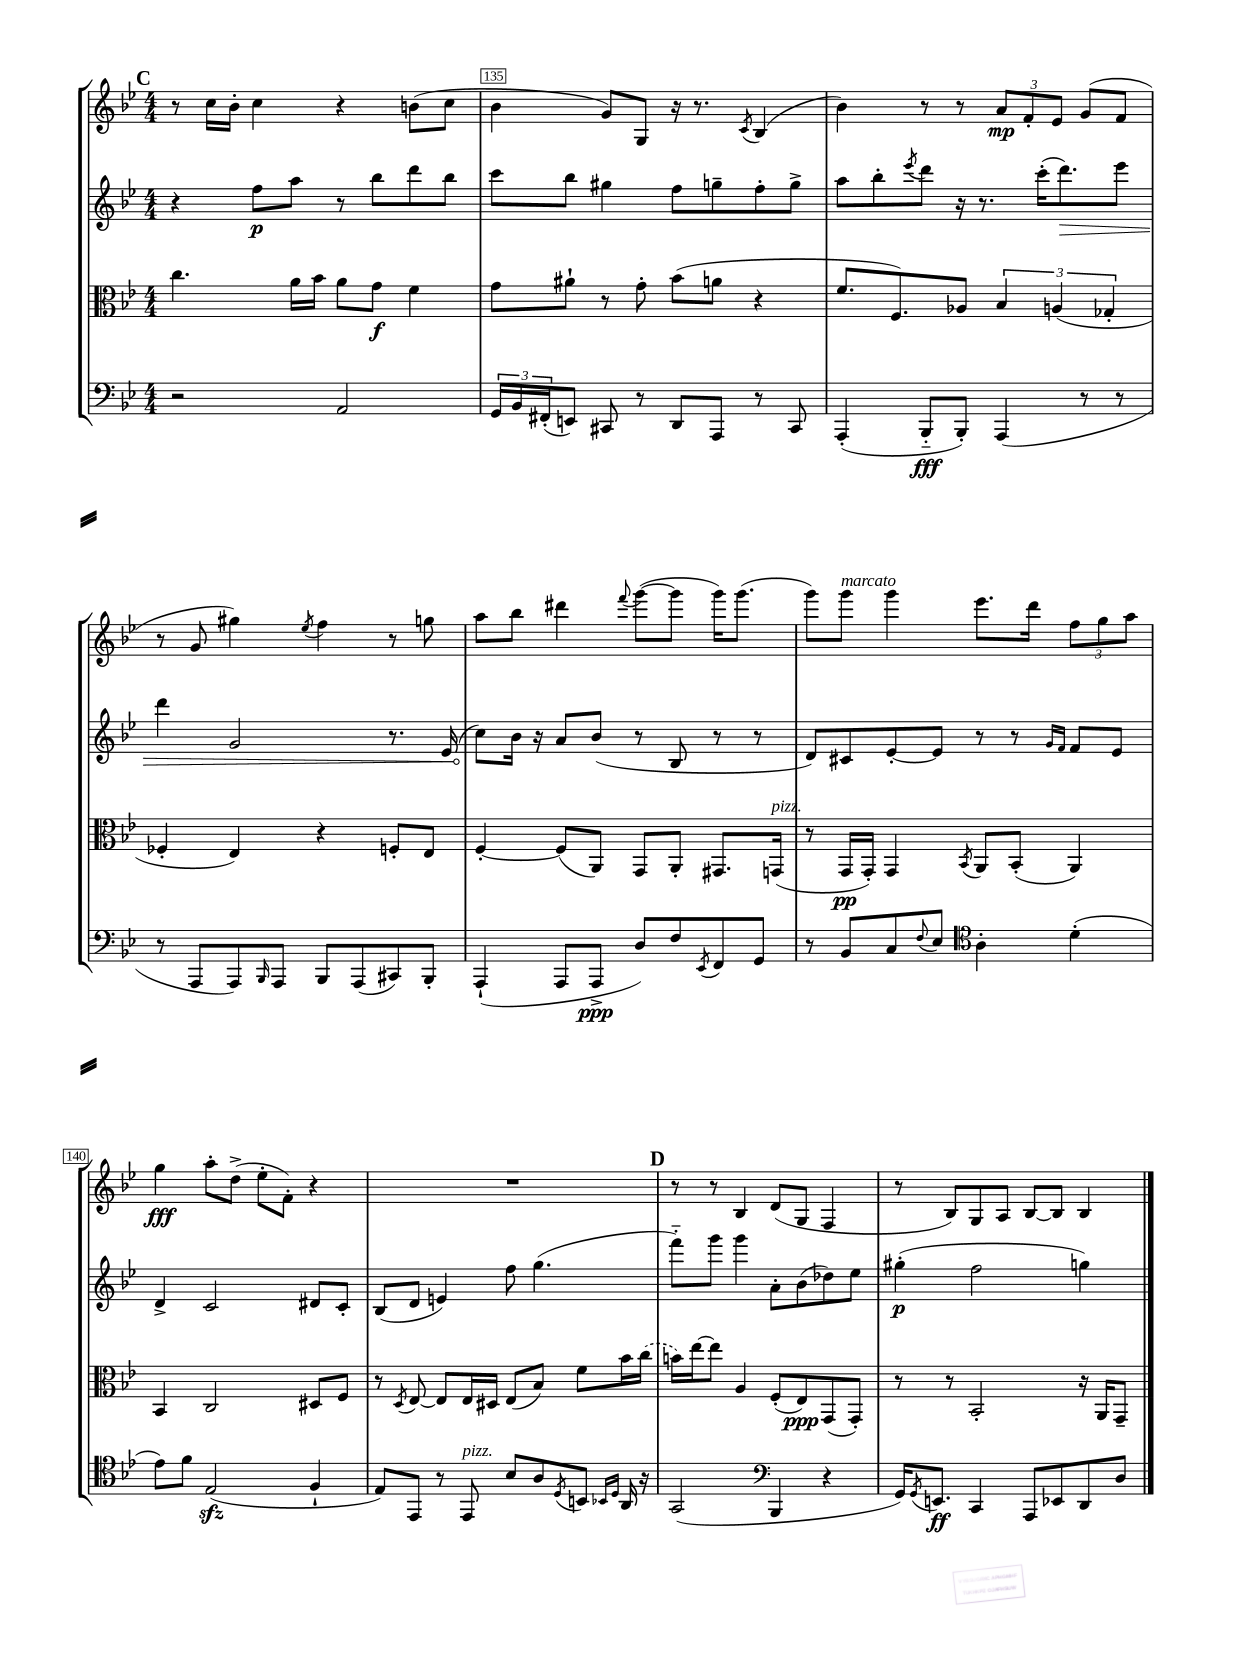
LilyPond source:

<<
\new StaffGroup <<
\new Staff = "s0" {
    \clef treble \key bes \major \numericTimeSignature \time 4/4
    \mark \markup { \bold "C" } r8 c''16 bes'16-. c''4 r4 b'8( c''8 |
    bes'4 g'8) g8 r16 r8. \acciaccatura { c'8 } bes4( |
    bes'4) r8 r8 \tuplet 3/2 { a'8\mp f'8-. ees'8 } g'8( f'8 |
    r8 g'8 gis''4) \acciaccatura { ees''8 } f''4 r8 g''8 |
    a''8 bes''8 dis'''4 \appoggiatura { f'''8 } g'''8~( g'''8 g'''16) g'''8.( |
    g'''8) g'''8^\markup { \italic "marcato" } g'''4 ees'''8. d'''16 \tuplet 3/2 { f''8 g''8 a''8 } |
    g''4\fff a''8-. d''8->( ees''8-. f'8-.) r4 |
    R1 |
    \mark \markup { \bold "D" } r8 r8 bes4 d'8( g8 f4 |
    r8 bes8) g8 a8 bes8~ bes8 bes4 \bar "|." |
}
\new Staff = "s1" {
    \clef treble \key bes \major \numericTimeSignature \time 4/4
    \mark \markup { \bold "C" } r4 f''8\p a''8 r8 bes''8 d'''8 bes''8 |
    c'''8 bes''8 gis''4 f''8 g''8-- f''8-. g''8-> |
    a''8 bes''8-. \acciaccatura { ees'''8 } d'''8 r16 r8. c'''16-.( \once \override Hairpin.circled-tip = ##t d'''8.\>) ees'''8 |
    d'''4 g'2 r8. ees'16( |
    c''8\!) bes'16 r16 a'8 bes'8( r8 bes8 r8 r8 |
    d'8) cis'8 ees'8~-. ees'8 r8 r8 \grace { g'16 f'16 } f'8 ees'8 |
    d'4-> c'2 dis'8 c'8-. |
    bes8( d'8 e'4) f''8 g''4.( |
    \mark \markup { \bold "D" } f'''8-_) g'''8 g'''4 a'8-. bes'8( des''8) ees''8 |
    gis''4-.\p( f''2 g''4) \bar "|." |
}
\new Staff = "s2" {
    \clef alto \key bes \major \numericTimeSignature \time 4/4
    \mark \markup { \bold "C" } c''4. a'16 bes'16 a'8 g'8\f f'4 |
    g'8 ais'8-! r8 g'8-. bes'8( a'8 r4 |
    f'8. f8.) aes8 \tuplet 3/2 { bes4 a4( ges4-. } |
    fes4-. ees4) r4 f8-. ees8 |
    f4~-. f8( a,8) g,8 a,8-. gis,8. g,16^\markup { \italic "pizz." }( |
    r8 g,16\pp g,16-.) g,4 \acciaccatura { bes,8 } a,8 bes,8-.( a,4) |
    bes,4 c2 dis8 f8 |
    r8 \acciaccatura { d8 } ees8~ ees8 ees16 dis16 ees8( bes8) f'8 bes'16 \once \slurDashed c''16( |
    \mark \markup { \bold "D" } b'16) ees''16~ ees''8 a4 f8-.( ees8\ppp) g,8( g,8-.) |
    r8 r8 bes,2-. r16 a,16 g,8-- \bar "|." |
}
\new Staff = "s3" {
    \clef bass \key bes \major \numericTimeSignature \time 4/4
    \mark \markup { \bold "C" } r2 a,2 |
    \tuplet 3/2 { g,16 bes,16 fis,16-.( } e,8) cis,8 r8 d,8 a,,8 r8 cis,8 |
    a,,4-.( bes,,8-_\fff bes,,8-.) a,,4( r8 r8 |
    r8 a,,8 a,,8) \grace { bes,,16 } a,,8 bes,,8 a,,8( cis,8) bes,,8-. |
    a,,4-!( a,,8 a,,8->\ppp d8) f8 \acciaccatura { ees,8 } f,8 g,8 |
    r8 bes,8 c8 \appoggiatura { f8 } ees8 \clef tenor a4-. d'4-.( |
    ees'8) f'8 ees2\sfz( f4-! |
    ees8) ees,8 r8 ees,8^\markup { \italic "pizz." } bes8 a8 \acciaccatura { d8 } b,8 \grace { bes,16 d16 } a,16 r16 |
    \mark \markup { \bold "D" } g,2( \clef bass bes,,4 r4 |
    g,16) \acciaccatura { g,8 } e,8.\ff c,4 a,,8 ees,8 d,8 d8 \bar "|." |
}
>>
>>
\layout { \context { \Score currentBarNumber = #134 \override BarNumber.break-visibility = ##(#f #t #t) barNumberVisibility = #(every-nth-bar-number-visible 5) \override BarNumber.stencil = #(make-stencil-boxer 0.1 0.3 ly:text-interface::print) } }
